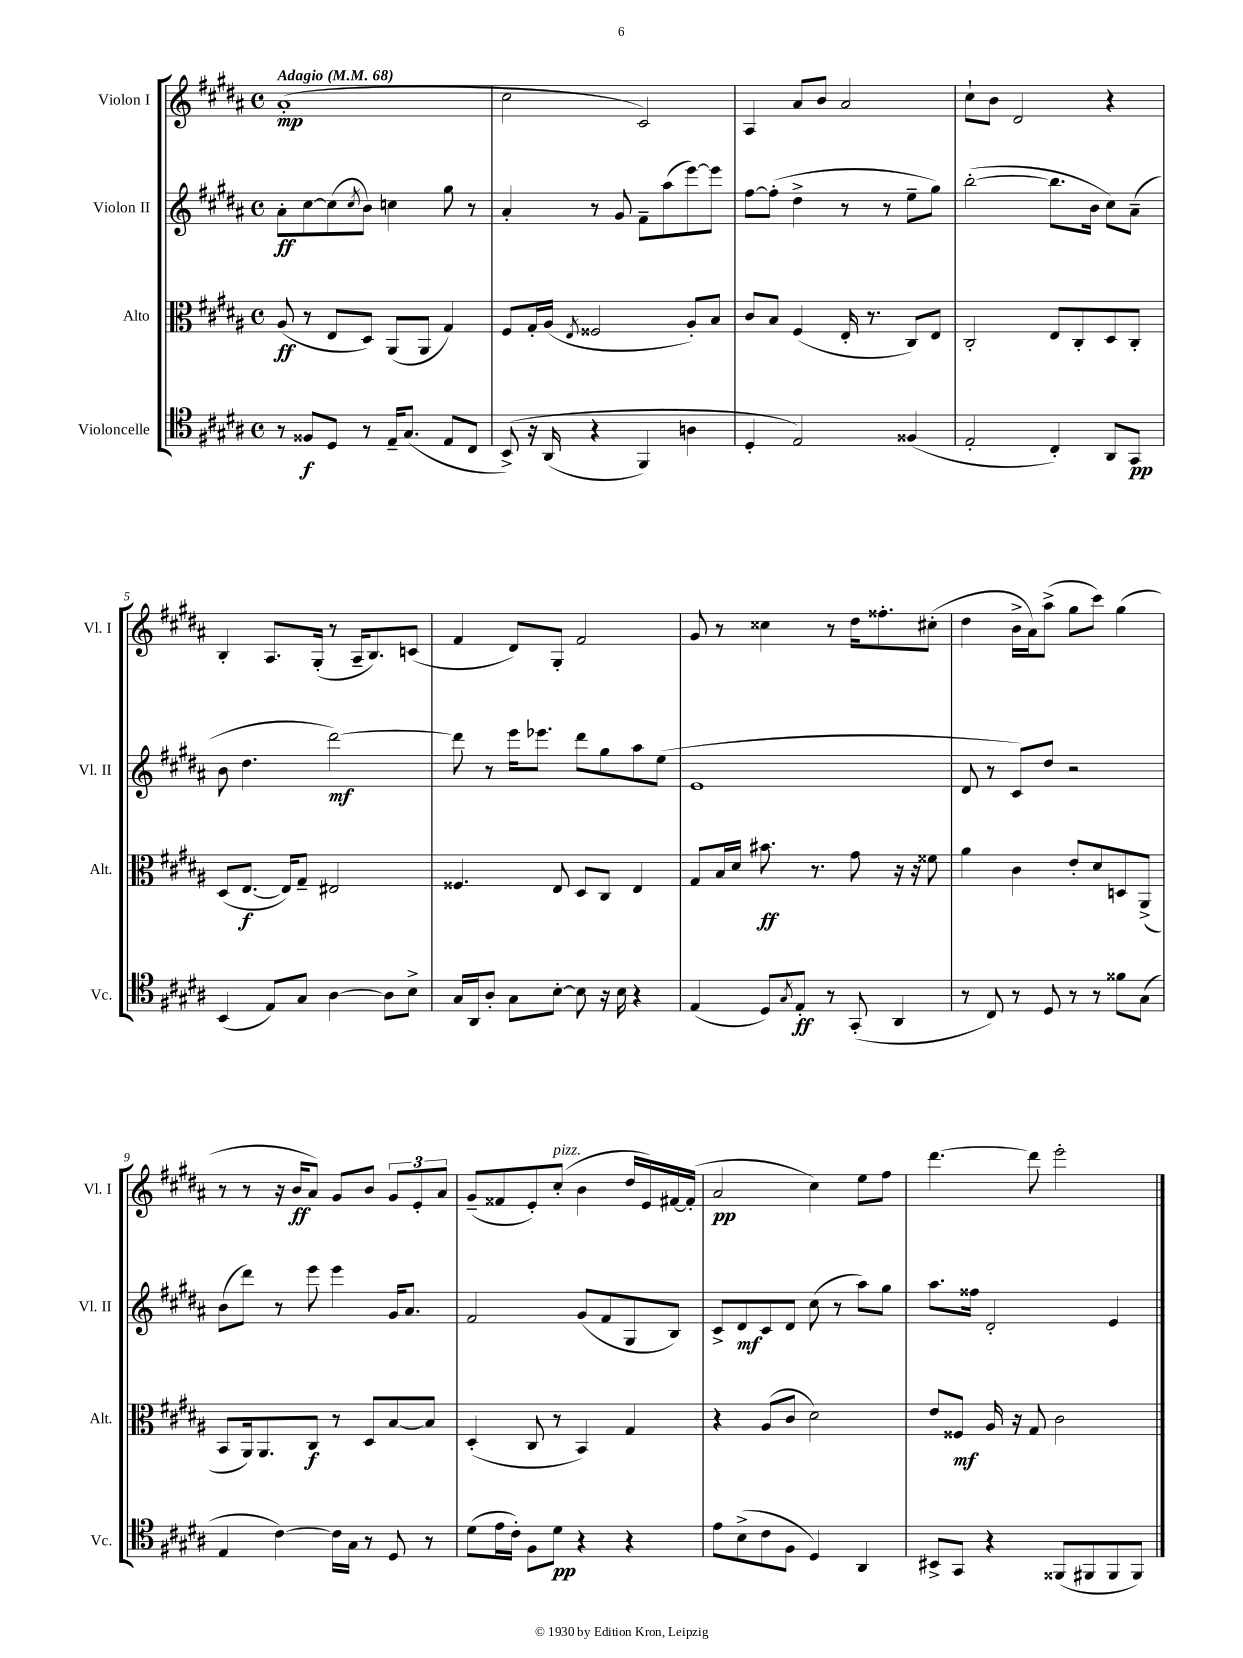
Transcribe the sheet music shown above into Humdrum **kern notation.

**kern	**kern	**kern	**kern
*staff4	*staff3	*staff2	*staff1
*clefC4	*clefC3	*clefG2	*clefG2
*k[f#c#g#d#a#]	*k[f#c#g#d#a#]	*k[f#c#g#d#a#]	*k[f#c#g#d#a#]
*M4/4	*M4/4	*M4/4	*M4/4
*met(c)	*met(c)	*met(c)	*met(c)
*MM68	*MM68	*MM68	*MM68
8r	(8A#	8a#'	(1a#'
8F##	8r	[8cc#	.
8D#	8E	(8cc#]	.
.	.	8qcc#	.
8r	8D#)	8b)	.
16E~	(8AA#	4cc	.
(8.G#	.	.	.
.	8AA#	.	.
8E	4G#)	8gg#	.
8C#	.	8r	.
=	=	=	=
&(8BB^)	8F#	4a#'	2cc#
16r	16G#'	.	.
(16AA#	(16A#	.	.
.	8qE	.	.
4r	2F##	8r	.
.	.	8g#	.
4FF#)	.	8f#~	2c#)
.	.	(8aa#	.
4A	8A#')	[8eee)	.
.	8B	8eee]	.
=	=	=	=
4D#'	8c#	[8ff#	4A#
.	8B	(8ff#']	.
2E&)	(4F#	4dd#^	8a#
.	.	.	8b
.	16E'	8r	2a#
.	8.r	.	.
.	.	8r	.
(4F##	8C#)	8ee~	.
.	8E	8gg#)	.
=	=	=	=
2E'	2C#'	([2bb'	8cc#`
.	.	.	8b
.	.	.	2d#
4C#')	8E	8.bb]	.
.	8C#'	.	.
.	.	16b	.
8AA#	8D#	8cc#)	4r
8GG#	8C#'	(8a#~	.
=	=	=	=
(4BB	(8D#	8b	4B'
.	[8.E	4.dd#	.
8E)	.	.	8.A#
.	16E])	.	.
8G#	8G#~	.	.
.	.	.	(16G#'
[4A#	2E#	[2ddd#)	8r
.	.	.	16A#~
.	.	.	8.B)
8A#]	.	.	.
8B^	.	.	(8c
=	=	=	=
16G#	4.F##	8ddd#]	4f#
16AA#	.	.	.
8A#'	.	8r	.
8G#	.	16eee	8d#)
.	.	8.eee-	.
[8B'	8E	.	8G#'
8B]	8D#	8ddd#	2f#
16r	8C#	8gg#	.
16B	.	.	.
4r	4E	8aa#	.
.	.	(8ee	.
=	=	=	=
(4E	8G#	1e	8g#
.	16B	.	8r
.	16d#	.	.
8D#)	8.b#	.	4cc##
8qG#	.	.	.
8E'	.	.	.
.	8.r	.	.
8r	.	.	8r
(8GG#'	8g#	.	16dd#
.	.	.	8.ff##'
4AA#	16r	.	.
.	16r	.	.
.	8f##	.	(8cc#'
=	=	=	=
8r	4a#	8d#	4dd#
8C#)	.	8r	.
8r	4c#	8c#)	16b^
.	.	.	16a#)
8D#	.	8dd#	(8aa#^
8r	8e'	2r	8gg#
8r	8d#	.	8ccc#)
8f##	8D	.	(4gg#
(8G#	(8AA#^	.	.
=	=	=	=
4E	8BB	(8b	8r
.	16AA#)	8ddd#)	8r
.	8.AA#	.	.
[4c#)	.	8r	16r
.	.	.	16b
.	8C#	8eee	8a#)
16c#]	8r	4eee	8g#
16G#	.	.	.
8r	8D#	.	8b
8D#	[8B	16g#	12g#
.	.	8.a#	.
.	.	.	12e'
8r	8B]	.	.
.	.	.	12a#
=	=	=	=
(8d#	(4D#'	2f#	(8g#~
16e	.	.	8f##
16c#')	.	.	.
8F#	8C#	.	8e')
8d#	8r	.	(8cc#'
4r	4BB)	(8g#	4b
.	.	8f#	.
4r	4G#	8G#	16dd#
.	.	.	16e)
.	.	8B)	[16f#
.	.	.	(16f#']
=	=	=	=
8e	4r	8c#^	2a#
(8B^	.	8d#	.
8c#	(8A#	8c#	.
8F#	8c#	8d#	.
4D#)	2d#)	(8cc#	4cc#)
.	.	8r	.
4AA#	.	8aa#)	8ee
.	.	8gg#	8ff#
=	=	=	=
8BB#^	8e	8.aa#	[4.ddd#
8GG#	8F##	.	.
.	.	16ff##	.
4r	16A#	2d#'	.
.	16r	.	.
.	8G#	.	8ddd#]
(8FF##	2c#	.	2eee'
8FF#	.	.	.
8FF#	.	4e	.
8FF#)	.	.	.
==	==	==	==
*-	*-	*-	*-
